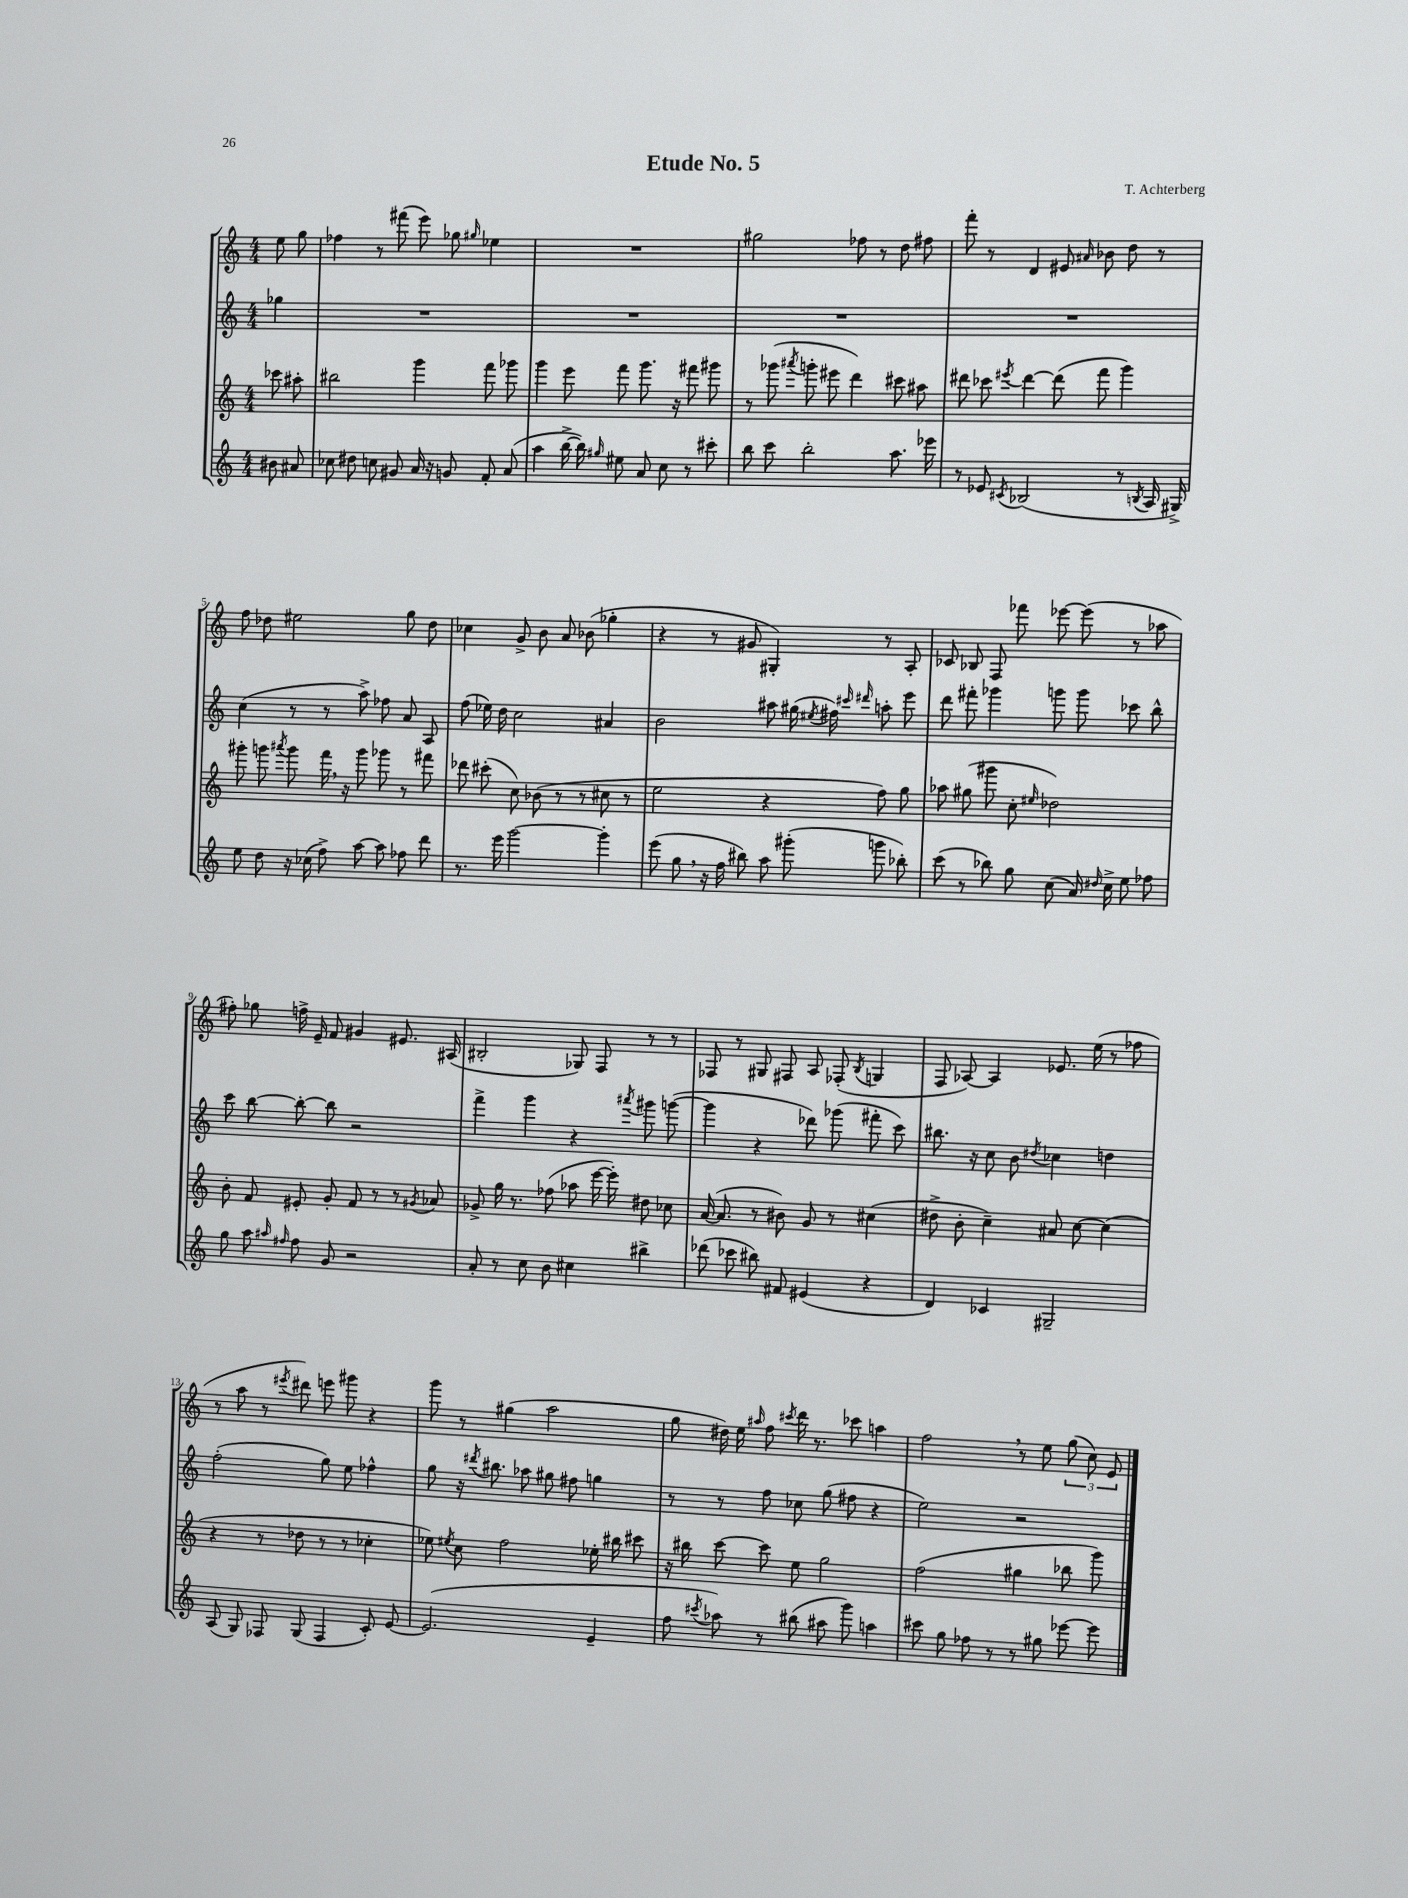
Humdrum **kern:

**kern	**kern	**kern	**kern
*part4	*part3	*part2	*part1
*staff4	*staff3	*staff2	*staff1
*clefG2	*clefG2	*clefG2	*clefG2
*k[]	*k[]	*k[]	*k[]
*M4/4	*M4/4	*M4/4	*M4/4
=	=	=	=
8b#X\	8ccc-X\	4gg-X\	8ee\
8a#X/	8aa#X'\	.	8gg\
=1	=1	=1	=1
8cc-X\	2bb#X\	1r	4ff-X\
8dd#X\	.	.	.
8ccn\	.	.	8r
8g#X/	.	.	(8fff#X\
16a/	4ggg\	.	8eee\)
16r	.	.	.
8gn/	.	.	8gg-X\
.	.	.	16qqgg#X/
8f'/	8fff\	.	4ee-X\
(8a/	8ggg-X\	.	.
=2	=2	=2	=2
4aa\	4ggg\	1r	1r
[16bb^\	8eee\	.	.
16bb\])	.	.	.
16qqgg#X/	.	.	.
8ee#X\	8fff\	.	.
8a/	8.ggg\	.	.
8cc\	.	.	.
.	16r	.	.
8r	8fff#X\	.	.
8ccc#X'\	8ggg#X\	.	.
=3	=3	=3	=3
8bb\	8r	1r	2gg#X\
8ccc\	(8ggg-X\	.	.
.	8qaaa#X/	.	.
2bb'\	8gggn'\	.	.
.	8eee#X\	.	.
.	4ddd\)	.	8ff-X\
.	.	.	8r
8.aa\	8ccc#X\	.	8dd\
.	8aa#X\	.	8ff#X\
16eee-X\	.	.	.
=4	=4	=4	=4
8r	8ddd#X\	1r	8fff'\
8e-X/	8ccc-X\	.	8r
8qc#X/	8qeee#X/	.	.
(2B-X/	[4ddd#\	.	4d/
.	(8ddd#\]	.	8e#X/
.	.	.	16qqa#X/
.	8fff\	.	8b-X\
8r	4ggg\)	.	8dd\
8qBn/	.	.	.
16A/	.	.	8r
16G#X^/)	.	.	.
!!LO:LB:g=z
=5	=5	=5	=5
8ee\	8ggg#X'\	(4cc\	8ff\
8dd\	8gggn\	.	8dd-X\
.	8qaaa#X/	.	.
16r	8ggg\	8r	2ee#X\
(16cc-X\	.	.	.
8ff^\)	16fff,\	8r	.
.	16r	.	.
[8aa\	8ggg\	8aa^\)	.
8aa\]	8ggg-X\	8ff-X\	.
8ff-X\	8r	8a/	8gg\
8ddd\	8fff#X\	8A/	8dd-\
=6	=6	=6	=6
8.r	8ddd-X\	(8ff\	4cc-X\
.	(8ccc#X'\	16ee-X\)	.
16eee\	.	16dd\	.
[2ggg\	8cc\)	2cc\	8g^/
.	(8b-X\	.	8b\
.	8r	.	8a/
.	8r	.	(8b-X\
4ggg'\]	8cc#X\	4a#X/	4gg-X'\
.	8r	.	.
=7	=7	=7	=7
(8eee\	2ee\	2b\	4r
8gg,\	.	.	.
16r	.	.	8r
16ff\	.	.	.
8bb#X\)	.	.	8g#X/
8aa\	4r	8aa#X\	4G#X'/)
(8ggg#X'\	.	(16gg#X\	.
.	.	8qee#X/	.
.	.	16ff#X\)	.
.	.	16qqccc#X/	.
.	.	16qqddd#X/	.
8gggn\	8ff\)	8aan'\	8r
8bb-X'\)	8gg\	8eee\	8A'/
=8	=8	=8	=8
(8ccc\	8aa-X\	8ddd\	8c-X/
8r	(8gg#X\	8fff#X'\	8B-X/
8bb-X\)	8ggg#X\	4ggg-X\	8F/
8gg\	8cc'\	.	8fff-X\
.	16qqee#X/	.	.
(8cc\	2dd-X\)	8gggn\	[8eee-X\
16a/)	.	8ggg\	(8eee-\]
16qqdd#X/	.	.	.
16cc^\	.	.	.
8ee\	.	8ccc-X\	8r
8ff-X\	.	8bb^^\	8aa-X\
!!LO:LB:g=z
=9	=9	=9	=9
8gg\	8b'\	8ccc\	8ff#X'\)
8aa\	8f/	[8bb\	8gg-X\
16qqaa#X/	.	.	.
16qqff#X/	.	.	.
8ff#\	8e#X'/	8bb'\_	16ffn^\
.	.	.	16e~/
8g/	8g'/	8bb\]	8f/
2r	8f/	2r	4g#X/
.	8r	.	.
.	8r	.	8.e#X/
.	8qg#X/	.	.
.	8a-X/	.	.
.	.	.	(16A#X/
=10	=10	=10	=10
8a'/	8g-X^/	4fff^\	2B#X'/
8r	16gg\	.	.
.	8.r	.	.
8cc\	.	4ggg\	.
8b\	(8ff-X\	.	.
4cc#X\	8aa-X\	4r	8G-X/)
.	[16eee\	.	8F/
.	16eee'\])	.	.
.	.	8qaaa#X/	.
4bb#X^\	8dd#X\	8ggg#X\	8r
.	8cc-X\	([8gggn\	8r
=11	=11	=11	=11
(8ddd-X\	([16a/	4ggg\]	8F-X/
.	8.a/]	.	.
8ccc-X\	.	.	8r
8bb#X\)	8r	4r	8G#X/
8f#X/	8b#X\)	.	8F#X/
(4e#X/	8g/	8ddd-X\)	8A/
.	8r	(8ggg-X\	(8F-X'/
.	.	.	8qB/
4r	(4cc#X\	8fff#X'\	4Gn/
.	.	8ccc\)	.
=12	=12	=12	=12
4d/)	8dd#X^\	8.bb#X\	8F/
.	8b'\	.	[8A-X/)
.	.	16r	.
4c-X/	4cc~\)	8cc\	4A-/]
.	.	8b\	.
.	.	8qdd#X/	.
2G#X~/	8a#X/	4cc-X\	8.e-X/
.	[8cc\	.	.
.	.	.	(16ee\
.	(4cc\]	4ddn\	8r
.	.	.	8ff-X\
!!LO:LB:g=z
=13	=13	=13	=13
(8A/	4r	(2ff'\	8r
8G/)	.	.	8aa\
8F-X/	8r	.	8r
.	.	.	8qeee#X/
(8G/	8dd-X\	.	8ddd#X\)
4F-/	8r	8gg\)	8eeen\
.	8r	8ee\	8ggg#X\
8c'/)	4cc-X'\	4ff-X^^\	4r
[8e/	.	.	.
=14	=14	=14	=14
(2.e/]	8ee-X\)	8gg\	8ggg\
.	8qee#X/	.	.
.	8cc\	16r	8r
.	.	8qddd#X/	.
.	.	8.bb#X\	.
.	2ff\	.	(4gg#X\
.	.	8aa-X\	.
.	.	8gg#X\	2aa\
.	.	8ff#X\	.
4e~/	16ee-X'\	4ggn\	.
.	16bb#X\	.	.
.	8ccc#X\	.	.
=15	=15	=15	=15
8ff\	16r	8r	8gg\
.	16bb#X\	.	.
8qccc#X/	.	.	.
8aa-X\)	[8ccc\	8r	16dd#X\)
.	.	.	16ee\
.	.	.	16qqaa#X/
8r	8ccc\]	8ff\	8ff\
.	.	.	8qccc#X/
(8bb#X\	8ee\	8cc-X\	16ddd\
.	.	.	8.r
8aa#X\	2gg\	(8gg\	.
8ggg\)	.	8ff#X\	8ccc-X\
4aan\	.	4r	4aan\
=16	=16	=16	=16
8ccc#X\	(2ff\	2ee\)	2ff,\
8gg\	.	.	.
8ff-X\	.	.	.
8r	.	.	.
8r	4gg#X\	2r	8r
8gg#X\	.	.	8ee\
[8eee-X\	8bb-X\	.	(12gg\
.	.	.	12cc\)
8eee-\]	8ggg\)	.	.
.	.	.	12e/
==	==	==	==
*-	*-	*-	*-
